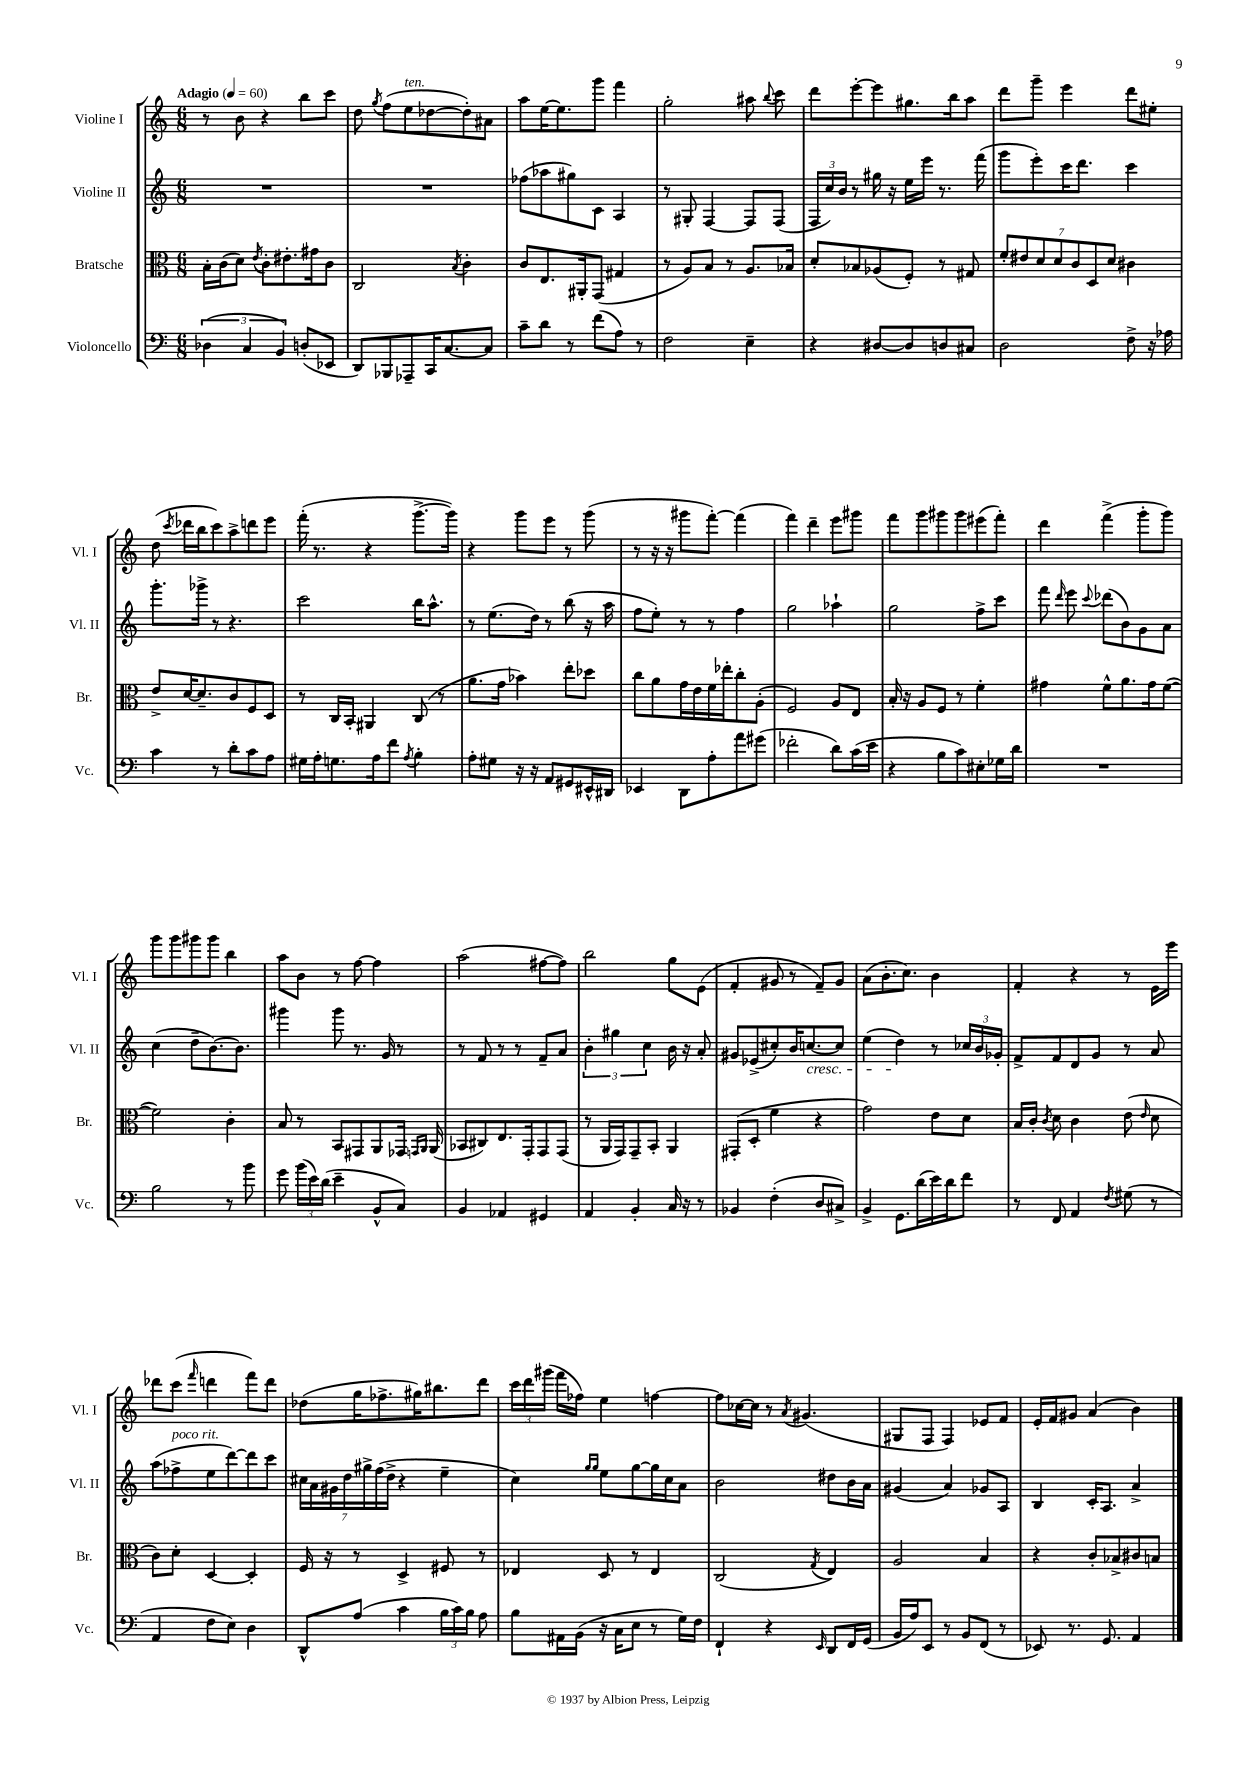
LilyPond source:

<<
\new StaffGroup <<
\new Staff = "s0" \with { instrumentName = "Violine I" shortInstrumentName = "Vl. I" } {
    \clef treble \key c \major \numericTimeSignature \time 6/8 \tempo "Adagio" 4 = 60
    \autoBeamOff r8 b'8 r4 b''8[ c'''8] |
    d''8 \acciaccatura { g''8 } f''8[( e''8^\markup { \italic "ten." } des''8~ des''8-.) ais'8] |
    a''8[ e''16~ e''8. g'''8] f'''4 |
    g''2-. ais''8 \appoggiatura { b''8 } c'''8 |
    d'''8[ e'''8~-. e'''8 gis''8. b''16 a''8] |
    d'''8[ g'''8]-- e'''4 d'''8[ eis''8]-. |
    d''8( \acciaccatura { c'''8 } des'''16[ b''16 c'''8) a''8-> d'''8 e'''8] |
    f'''16-.( r8. r4 g'''8.[~-> g'''16]) |
    r4 g'''8[ e'''8] r8 g'''8( |
    r8 r16 r16 gis'''8[ f'''8]~-.) f'''4( |
    f'''4) d'''4-- e'''8[ gis'''8] |
    f'''8[ g'''8 gis'''8 gis'''8 eis'''8( f'''8]-.) |
    d'''4 f'''4->( g'''8[-. g'''8]) |
    g'''8[ g'''8 gis'''8 gis'''8] b''4 |
    a''8[ b'8] r8 f''8~ f''4 |
    a''2( fis''8[~ fis''8]) |
    b''2 g''8[ e'8]( |
    f'4-. gis'8 r8 f'8[--) gis'8] |
    a'8[( b'8.-. c''8.]) b'4 |
    f'4-. r4 r8 e'16[ e'''16] |
    des'''8[ c'''8]( \grace { f'''16 } d'''4 f'''8[) d'''8] |
    des''8[( g''16 fes''8.-> gis''16) bis''8. d'''8] |
    \tuplet 3/2 { c'''16[ d'''16 gis'''16]( } f'''16[ fes''16]) e''4 f''4~ |
    f''8[ ces''16~ ces''16] r8 \acciaccatura { a'8 } gis'4.( |
    gis8[ f8] f4) ees'8[ f'8] |
    e'16[-. f'16 gis'8] a'4( b'4) \bar "|." |
}
\new Staff = "s1" \with { instrumentName = "Violine II" shortInstrumentName = "Vl. II" } {
    \clef treble \key c \major \numericTimeSignature \time 6/8
    \autoBeamOff R2. |
    R2. |
    fes''8[( aes''8 gis''8) c'8] a4 |
    r8 gis8-. f4~ f8[ f8]( |
    \tuplet 3/2 { f16[ c''16) b'16] } r8 gis''16 r16 e''16[ e'''16] r8. f'''16( |
    g'''8[ e'''8-.) c'''16 d'''8.] c'''4 |
    g'''8.[-. ges'''16]-> r8 r4. |
    c'''2 b''16[ a''8.]-^ |
    r8 e''8.[( d''16]) r8 b''8( r16 a''16 |
    f''8[ e''8]-.) r8 r8 f''4 |
    g''2 aes''4-! |
    g''2 f''8[-> c'''8] |
    f'''8 \grace { d'''16 } e'''8 \appoggiatura { c'''8 } des'''8[( b'8) g'8 a'8] |
    c''4( d''8[-- b'8.~) b'8.] |
    gis'''4 gis'''8 r8. g'16 r8 |
    r8 f'8 r8 r8 f'8[-- a'8] |
    \tuplet 3/2 { b'4-. gis''4 c''4 } b'16 r16 a'8-. |
    gis'8[ ees'8->( cis''8-.) b'16 c''8.~\cresc c''8] |
    e''4( d''4\!) r8 \tuplet 3/2 { ces''16[ b'16 ges'16]-. } |
    f'8[-> f'8 d'8 g'8] r8 a'8 |
    a''8[( fes''8->^\markup { \italic "poco rit." } e''8 d'''8~) d'''8 c'''8] |
    \tuplet 7/4 { cis''16[ a'16 gis'16 d''16 gis''16-> f''16( d''16]-> } r4 e''4-- |
    c''4) \grace { g''16[ g''16] } e''8[ g''8~ g''16 c''16 a'8] |
    b'2 dis''8[ b'16 a'16] |
    gis'4( a'4) ges'8[ a8] |
    b4 c'16[-. a8.] a'4-> \bar "|." |
}
\new Staff = "s2" \with { instrumentName = "Bratsche" shortInstrumentName = "Br." } {
    \clef alto \key c \major \numericTimeSignature \time 6/8
    \autoBeamOff b16[-. c'16( d'8]) \acciaccatura { e'8 } c'8[-. eis'8.-. gis'16 c'8] |
    c2 \acciaccatura { b8 } c'4-. |
    c'8[ e8. ais,16-. g,8]( gis4 |
    r8 a8[) b8] r8 a8.[ bes16] |
    d'8[-. bes8 aes8( f8]-.) r8 gis8 |
    \tuplet 7/4 { f'8[-. eis'8 d'8 d'8 c'8 d8 d'8] } cis'4 |
    e'8[-> d'16~ d'8.-- c'8 f8 d8] |
    r8 c16[ b,16]-. ais,4 c8( r8 |
    a'8.[ g'16] bes'4) e''8[-. des''8] |
    c''8[ a'8 g'16 e'16 f'16 ees''16-. c''8-. a8]-.( |
    f2) a8[ e8] |
    b16-. r16 a8[ f8] r8 f'4-. |
    gis'4 f'8[-^ a'8. gis'16 f'8]~( |
    f'2) c'4-. |
    b8 r8 b,8[ gis,8 a,8 ges,16] \grace { g,16[ a,16] } a,16( |
    bes,8[ cis8) e8. g,16-. g,8 g,8]( |
    r8 a,16[ g,16) g,8-- b,8]-. a,4 |
    gis,8[-.( d8]-. f'4 r4 |
    g'2) e'8[ d'8] |
    b16[ c'16]-. \acciaccatura { c'8 } d'8 c'4 e'8( \grace { e'16 } d'8 |
    c'8[) d'8]-. d4~ d4-. |
    f16 r16 r8 d4-> fis8 r8 |
    ees4 d8 r8 ees4 |
    c2( \acciaccatura { g8 } e4) |
    a2 b4 |
    r4 c'8[-. bes8-> cis'8 b8] \bar "|." |
}
\new Staff = "s3" \with { instrumentName = "Violoncello" shortInstrumentName = "Vc." } {
    \clef bass \key c \major \numericTimeSignature \time 6/8
    \autoBeamOff \tuplet 3/2 { des4( c4 b,4) } d8[-.( ees,8] |
    d,8[) bes,,8 aes,,8-- c,16 c8.~ c8] |
    c'8[-- d'8] r8 f'8[( a8]) r8 |
    f2 e4-- |
    r4 dis8[~ dis8 d8 cis8] |
    d2 f8-> r16 aes16 |
    c'4 r8 d'8[-. c'8 a8] |
    gis16[ a16-. g8. a16 f'8] \acciaccatura { a8 } b4-. |
    a8[-. gis8] r16 r16 a,8[ gis,8 eis,16-^ dis,16] |
    ees,4 d,8[ a8-. a'8 gis'8]( |
    fes'2-. d'8[) c'16( e'16] |
    r4 b8[ c'8) eis8-. ges16 d'16] |
    R2. |
    b2 r8 b'8 |
    g'8 \tuplet 3/2 { b'16[( e'16) d'16]( } e'4-- b,8[-^ c8]) |
    b,4 aes,4 gis,4 |
    a,4 b,4-. c16 r16 r8 |
    bes,4 f4-.( d8[ cis8]->) |
    b,4-> g,8.[ d'16( e'16) d'16 f'8] |
    r8 f,8 a,4 \acciaccatura { f8 } gis8( r8 |
    a,4 f8[ e8]) d4 |
    d,8[-^ a8]( c'4 \tuplet 3/2 { b16[ c'16) b16] } a8 |
    b8[ ais,16 b,16]( r16 c16[ e8] r8 g16[) f16] |
    f,4-! r4 \grace { e,16 } d,8[ f,16 g,16]( |
    b,16[ a16) e,8] r8 b,8[ f,8]( r8 |
    ees,8) r8. g,8. a,4 \bar "|." |
}
>>
>>
\layout { \context { \Score \remove "Bar_number_engraver" } }
